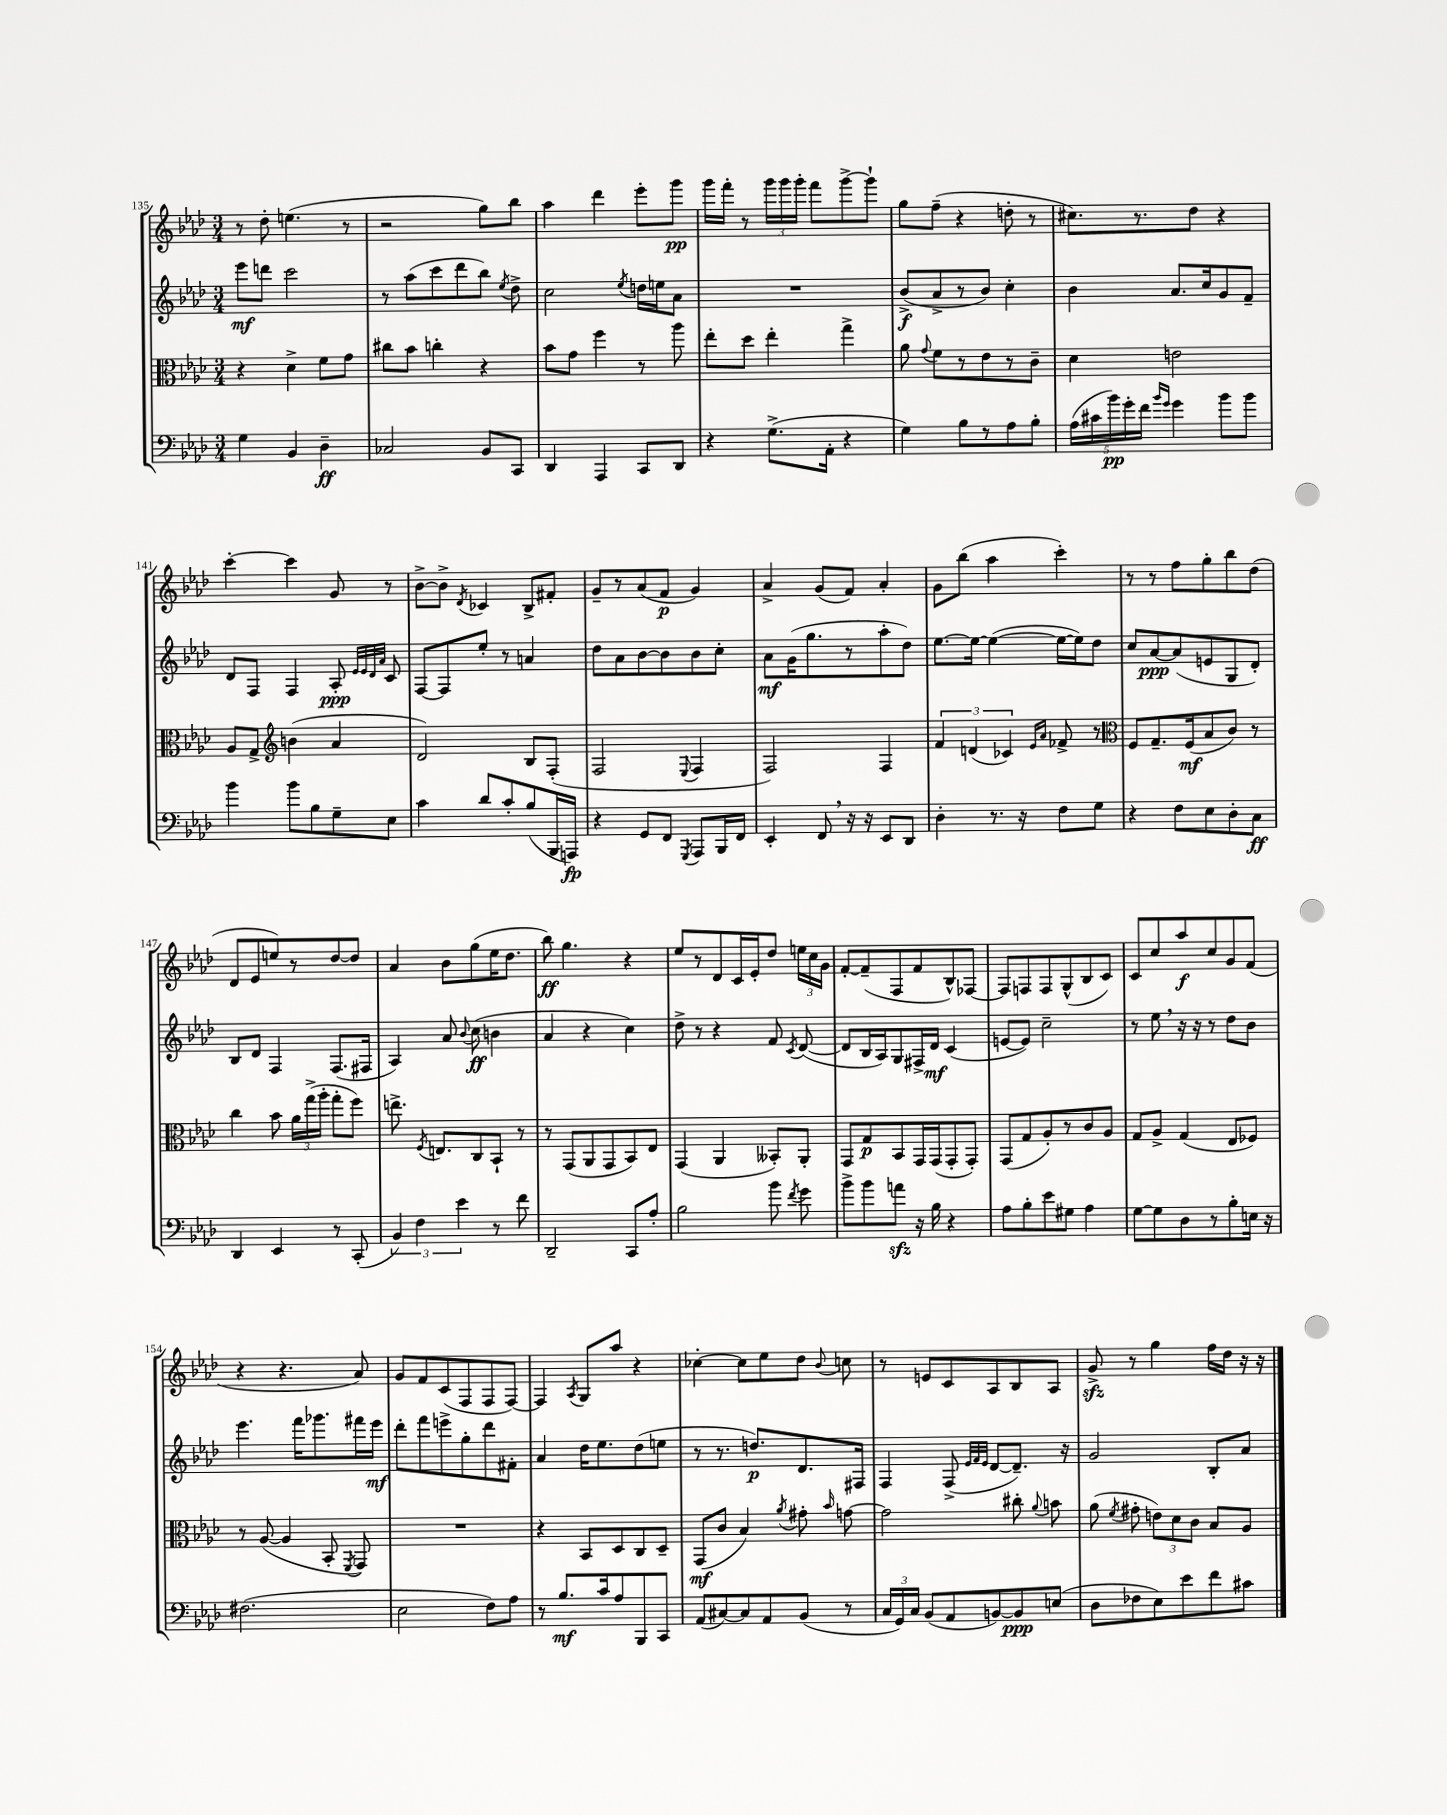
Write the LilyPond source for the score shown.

<<
\new StaffGroup <<
\new Staff = "s0" {
    \clef treble \key aes \major \numericTimeSignature \time 3/4
    \autoBeamOff r8 des''8-. e''4.( r8 |
    r2 g''8[) bes''8] |
    aes''4 des'''4 ees'''8[-. g'''8]\pp |
    g'''16[ f'''16]-. r8 \tuplet 3/2 { g'''16[ g'''16 g'''16]-. } f'''8[ g'''8~-> g'''8]-! |
    g''8[ f''8]--( r4 d''8-. r8 |
    cis''8.[) r8. des''8] r4 |
    c'''4~-. c'''4 g'8 r8 |
    bes'8[~-> bes'8]-> \acciaccatura { des'8 } ces'4 bes8[-> fis'8]-. |
    g'8[-- r8 aes'8( f'8]\p g'4) |
    aes'4-> g'8[( f'8]) aes'4-. |
    g'8[ bes''8]( aes''4 c'''4-.) |
    r8 r8 f''8[ g''8-. bes''8 des''8]( |
    des'8[ ees'8 e''8) r8 des''8~ des''8] |
    aes'4 bes'8[ g''8( ees''16 des''8.] |
    bes''8\ff) g''4. r4 |
    ees''8[ r8 des'8 c'16 ees'16-. des''8] \tuplet 3/2 { e''16[ c''16 g'16] } |
    f'8[~-. f'8--( f8 f'8 bes8-^) fes8]~ |
    fes8[ f8 f8 g8-^( bes8 c'8]) |
    c'8[ c''8 aes''8\f c''8 g'8 f'8]( |
    r4 r4. aes'8) |
    g'8[ f'8 c'8( f8 f8 f8]~) |
    f4 \acciaccatura { aes8 } g8[ aes''8] r4 |
    ces''4~-. ces''8[ ees''8 des''8] \appoggiatura { bes'8 } c''8 |
    r8 e'8[ c'8 aes8 bes8 aes8] |
    g'8->\sfz r8 g''4 f''16[ des''16] r16 r16 \bar "|." |
}
\new Staff = "s1" {
    \clef treble \key aes \major \numericTimeSignature \time 3/4
    \autoBeamOff ees'''8[\mf d'''8] c'''2 |
    r8 aes''8[( c'''8 des'''8 bes''8]) \acciaccatura { ees''8 } des''8-> |
    c''2 \acciaccatura { ees''8 } d''16[ e''16 aes'8] |
    R2. |
    bes'8[->\f( aes'8-> r8 bes'8]) c''4-. |
    bes'4 aes'8.[ c''16 g'8 f'8]-- |
    des'8[ f8] f4 aes8-.\ppp \grace { ees'32[ ees'32 des'32 aes'32] } c'8 |
    f8[~ f8 ees''8]-. r8 a'4 |
    des''8[ aes'8 bes'8~ bes'8 bes'8 c''8]-. |
    aes'8[\mf g'16( g''8. r8 aes''8-. des''8]) |
    ees''8.[~ ees''16]~ ees''4~( ees''16[~ ees''16) des''8] |
    c''8[ aes'8~\ppp aes'8( e'8 g8 des'8]-.) |
    bes8[ des'8] f4 f8.[( fis16] |
    aes4) aes'8 \appoggiatura { bes'8 } c''8\ff( b'4 |
    aes'4 r4 c''4) |
    des''8-> r8 r4 f'8 \acciaccatura { c'8 } des'8~( |
    des'8[ bes16 aes16) g8 fis16-> des'16]\mf c'4( |
    e'8[~ e'8]) c''2-- |
    r8 ees''8 \breathe r16 r16 r8 des''8[ bes'8] |
    ees'''4. f'''16[ ges'''8. fis'''16 ees'''16]\mf |
    des'''8[-. f'''8 e'''8-> g''8-. des'''8 fis'8]-. |
    aes'4 des''16[ ees''8. des''8( e''8] |
    r8 r8. d''8.[\p) des'8. fis16] |
    f4 f8->( \grace { ees'32[ f'32 ees'32] } des'8[~ des'8.]--) r16 |
    g'2 bes8[-. aes'8] \bar "|." |
}
\new Staff = "s2" {
    \clef alto \key aes \major \numericTimeSignature \time 3/4
    \autoBeamOff r4 des'4-> f'8[ g'8] |
    cis''8[ bes'8] c''4-. r4 |
    bes'8[ g'8] f''4 r8 aes''8 |
    ees''8[-. des''8] ees''4-. g''4-> |
    aes'8 \appoggiatura { g'8 } f'8[ r8 ees'8 r8 c'8]-- |
    des'4 e'2 |
    aes8[ g8]-> \clef treble b'4( aes'4 |
    des'2) bes8[ f8]-.( |
    f2 \appoggiatura { ees8 } f4 |
    f2) f4 |
    \tuplet 3/2 { f'4 d'4( ces'4) } \grace { ees'16[ aes'16] } fes'8-> r8 |
    \clef alto f8[ g8.-- f16\mf( bes8 c'8]) r8 |
    c''4 bes'8 \tuplet 3/2 { aes'16[ g''16->( aes''16]-. } g''8[-. f''8]) |
    e''8.-> \acciaccatura { f8 } e8.[ c8 bes,8]-! r8 |
    r8 g,8[( aes,8 g,8 bes,8) ees8] |
    g,4( aes,4 beses,8[-.) aes,8]-. |
    g,8[ g8\p bes,8 g,16 g,16( g,8-. g,8]-.) |
    g,8[( g8 aes8-.) r8 c'8 aes8] |
    g8[ aes8]-> g4( ees8[ fes8]) |
    r8 aes8~( aes4 bes,8-. \acciaccatura { f,8 } g,8) |
    R2. |
    r4 bes,8[ des8 c8 des8]-- |
    g,8[\mf( c'8] bes4) \acciaccatura { aes'8 } gis'8-. \grace { bes'16 } g'8~ |
    g'2 cis''8-. \appoggiatura { aes'8 } b'8 |
    aes'8( \acciaccatura { f'8 } gis'8-. \tuplet 3/2 { e'8[) des'8 c'8] } bes8[ aes8] \bar "|." |
}
\new Staff = "s3" {
    \clef bass \key aes \major \numericTimeSignature \time 3/4
    \autoBeamOff g4 bes,4 des4--\ff |
    ces2 bes,8[ c,8] |
    des,4 aes,,4 c,8[ des,8] |
    r4 g8.[->( aes,16]-. r4 |
    g4) bes8[ r8 aes8 bes8]-. |
    \tuplet 5/4 { aes16[( cis'16 bes'16\pp) g'16-. f'16] } \grace { bes'16[ g'16] } g'4 bes'8[ bes'8] |
    bes'4 bes'8[ bes8 g8-- ees8] |
    c'4 des'8[ c'8-. bes8( bes,,16 a,,16]\fp) |
    r4 g,8[ f,8] \acciaccatura { g,,8 } aes,,8[ bes,,16 f,16] |
    ees,4-. f,8 \breathe r16 r16 ees,8[ des,8] |
    des4-. r8. r16 f8[ g8] |
    r4 f8[ ees8 des8-. c8]\ff |
    des,4 ees,4 r8 c,8-.( |
    \tuplet 3/2 { bes,4) f4 ees'4 } r8 f'8 |
    des,2-- c,8[ aes8]-. |
    bes2 bes'8 \acciaccatura { f'8 } g'8 |
    bes'8[-> bes'8 a'8]\sfz r16 bes16 r4 |
    aes8[ bes8-. ees'8 gis8] aes4 |
    g8[~ g8 des8 r8 bes8-. e16] r16 |
    fis2.( |
    ees2 f8[) aes8] |
    r8 bes8.[\mf c'16 aes8 bes,,8 c,8] |
    aes,8[( cis8~) cis8 aes,8 bes,8]( r8 |
    \tuplet 3/2 { c16[ g,16) c16] } bes,8[( aes,8 b,8~) b,8\ppp e8]( |
    des8[ fes8 ees8) ees'8 f'8 cis'8] \bar "|." |
}
>>
>>
\layout { \context { \Score currentBarNumber = #135 } }
